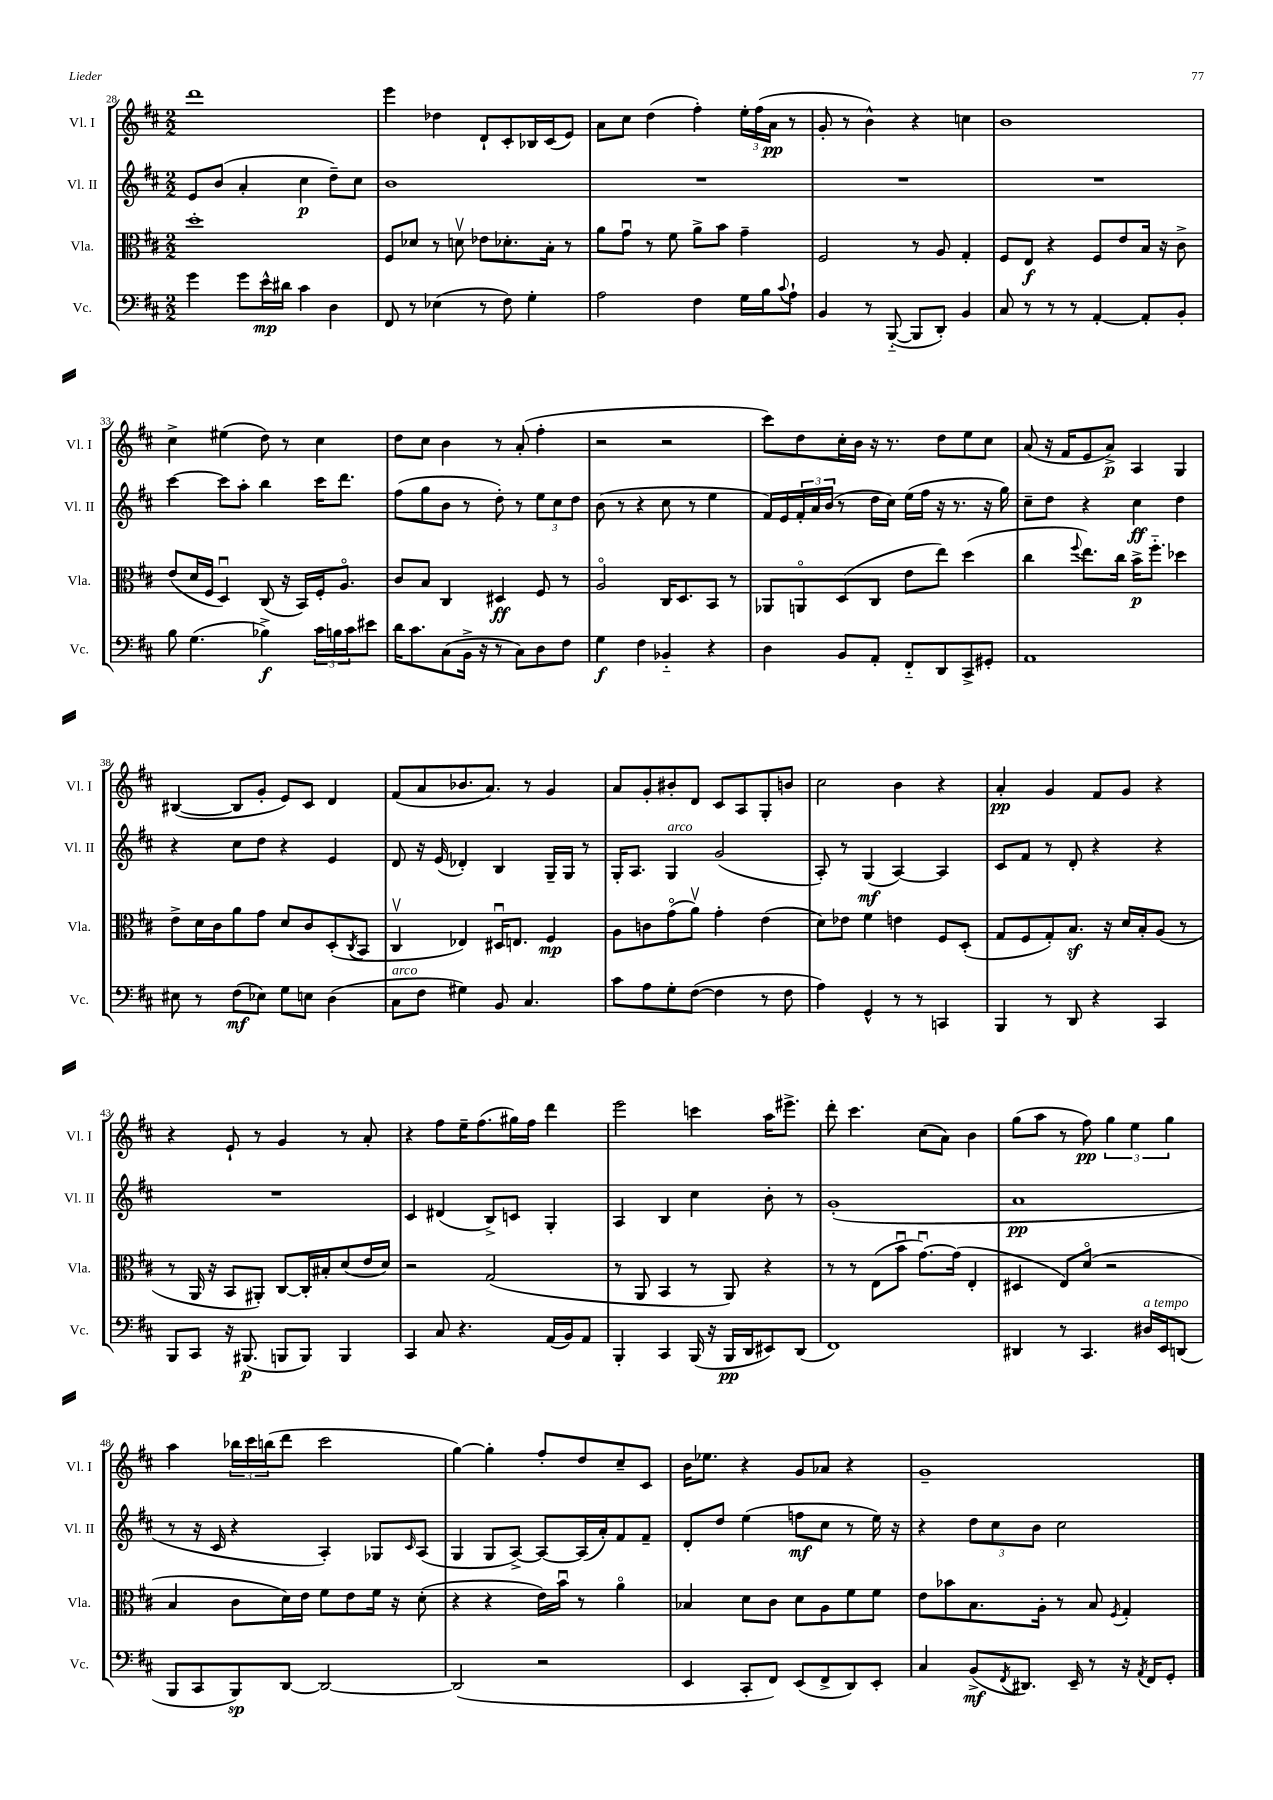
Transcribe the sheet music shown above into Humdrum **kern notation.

**kern	**kern	**kern	**kern
*staff4	*staff3	*staff2	*staff1
*clefF4	*clefC3	*clefG2	*clefG2
*k[f#c#]	*k[f#c#]	*k[f#c#]	*k[f#c#]
*M2/2	*M2/2	*M2/2	*M2/2
4g	1dd'	8e	1ddd
.	.	(8b	.
8g	.	4a'	.
16e^^	.	.	.
16d#	.	.	.
4c#	.	4cc#	.
4D	.	8dd~)	.
.	.	8cc#	.
=	=	=	=
8FF#	8F#	1b	4eee
8r	8d-	.	.
(4E-	8r	.	4dd-
.	8dv	.	.
8r	8e-	.	8d`
8F#)	8.d-'	.	8c#'
4G'	.	.	16B-
.	16B'	.	(16c#
.	8r	.	8e)
=	=	=	=
2A	8a	1r	8a
.	8gu	.	8cc#
.	8r	.	(4dd
.	8f#	.	.
4F#	8a^	.	4ff#')
.	8b	.	.
16G	4g~	.	24ee'
.	.	.	(24ff#
16B	.	.	.
.	.	.	24a
8qqc#	.	.	.
8A`	.	.	8r
=	=	=	=
4BB	2F#	1r	8g'
.	.	.	8r
8r	.	.	4b^^)
([8BBB'~	.	.	.
8BBB]	8r	.	4r
8DD')	8A	.	.
4BB	4G'	.	4cc
=	=	=	=
8C#	8F#	1r	1b
8r	8E	.	.
8r	4r	.	.
8r	.	.	.
[4AA'	8F#	.	.
.	8e	.	.
8AA']	16B	.	.
.	16r	.	.
8BB'	8c#^	.	.
=	=	=	=
8B	(8e	[4ccc#	4cc#^
(4.G	16d	.	.
.	16F#	.	.
.	4Du)	8ccc#]	(4ee#
.	.	8aa'	.
4B-^)	(8C#	4bb	8dd)
.	16r	.	8r
.	16BB)	.	.
24c#	16F#'	16ccc#	4cc#
24B	.	.	.
.	8.Ao	8.ddd	.
24c#	.	.	.
8e#	.	.	.
=	=	=	=
16d	8c#	(8ff#	8dd
8.c#	.	.	.
.	8B	8gg	8cc#
(8C#	4C#	8b	4b
16BB^	.	8r	.
16r	.	.	.
8r	4D#	8dd')	8r
8C#)	.	8r	(8a'
8D	8F#	12ee	4ff#'
.	.	12cc#	.
8F#	8r	.	.
.	.	12dd	.
=	=	=	=
4G	2Ao	(8b	2r
.	.	8r	.
4F#	.	4r	.
4BB-'~	16C#	8cc#	2r
.	8.D	.	.
.	.	8r	.
4r	8BB	4ee	.
.	8r	.	.
=	=	=	=
4D	8AA-	16f#)	8ccc#)
.	.	16e	.
.	8AAo	24f#'	8dd
.	.	24a	.
.	.	(24b	.
8BB	(8D	8r	16cc#'
.	.	.	16b
8AA'	8C#	16dd	16r
.	.	16cc#)	8.r
8FF#'~	8e	(16ee	.
.	.	16ff#	.
8DD	8ee)	16r	8dd
.	.	8.r	.
8CC#^	(4dd	.	8ee
8GG#'	.	16r	8cc#
.	.	16gg)	.
=	=	=	=
1AA	4cc#	8cc#~	(8a
.	.	8dd	16r
.	.	.	16f#
.	8qqff#	.	.
.	8.ee)	4r	8e
.	.	.	8a^)
.	16cc#	.	.
.	16b^	4cc#	4A
.	8.ff#'~	.	.
.	4dd-	4dd	4G
=	=	=	=
8E#	8e^	4r	([4B#
8r	16d	.	.
.	16c#	.	.
(8F#	8a	8cc#	8B#]
8E-)	8g	8dd	8g'
8G	8d	4r	8e)
8E	8c#	.	8c#
(4D	(8D'	4e	4d
.	8qC#	.	.
.	8BB	.	.
=	=	=	=
8C#	4C#v	8d	(8f#
8F#	.	16r	8a
.	.	(16e	.
4G#)	4E-)	4d-')	8.b-
.	.	.	8.a)
8BB	16D#u	4B	.
.	8.E	.	.
4.C#	.	.	8r
.	4F#	16G~	4g
.	.	16G	.
.	.	8r	.
=	=	=	=
8c#	8A	16G'	8a
.	.	8.A	.
8A	8c	.	8g'
8G'	(8go	4G	8b#'
([8F#	8av)	.	8d
4F#]	4g'	(2g	8c#
.	.	.	8A
8r	(4e	.	8G'
8F#	.	.	8b
=	=	=	=
4A)	8d)	8A')	2cc#
.	8e-	8r	.
4GG^^	4f#	(4G	.
8r	4e	[4A)	4b
8r	.	.	.
4CC	8F#	4A]	4r
.	(8D'	.	.
=	=	=	=
4BBB	8G	8c#	4a'
.	8F#	8f#	.
8r	8G')	8r	4g
8DD	8.B	8d'	.
4r	.	4r	8f#
.	16r	.	.
.	16d	.	8g
.	16B'	.	.
4CC#	(8A	4r	4r
.	8r	.	.
=	=	=	=
8BBB	8r	1r	4r
8CC#	16AA	.	.
.	16r	.	.
16r	8BB	.	8e`
(8.BBB#	.	.	.
.	8AA#')	.	8r
8BBB	[8C#	.	4g
8BBB)	16C#']	.	.
.	16B#'	.	.
4BBB	(8d	.	8r
.	16e	.	8a'
.	16d)	.	.
=	=	=	=
4CC#	2r	4c#	4r
8C#	.	(4d#	8ff#
4.r	.	.	16ee~
.	.	.	(8.ff#
.	(2G	8B^)	.
.	.	8c	16gg#)
.	.	.	16ff#
(16AA	.	4G'	4ddd
16BB)	.	.	.
8AA	.	.	.
=	=	=	=
4BBB'	8r	4A	2eee
.	8AA	.	.
4CC#	4BB	4B	.
(16BBB	8r	4cc#	4ccc
16r	.	.	.
16BBB	8AA)	.	.
16DD	.	.	.
8EE#)	4r	8b'	16aa
.	.	.	8.eee#^
(8DD	.	8r	.
=	=	=	=
1FF#)	8r	(1g'	8ddd'
.	8r	.	4.ccc#
.	(8E	.	.
.	8bu	.	.
.	[8.gu)	.	(8cc#
.	.	.	8a)
.	(16g]	.	.
.	4E'	.	4b
=	=	=	=
4DD#	4D#	1a	(8gg
.	.	.	8aa
8r	8E)	.	8r
4.CC#	(8do	.	8ff#)
.	2r	.	6gg
.	.	.	6ee
16D#	.	.	.
16EE	.	.	.
.	.	.	6gg
(8DD	.	.	.
=	=	=	=
8BBB	4B	8r	4aa
8CC#	.	16r	.
.	.	16c#	.
8BBB)	8c#	4r	24bb-
.	.	.	24ccc#
.	.	.	(24bb
[8DD	16d)	.	8ddd
.	16e	.	.
2DD_	8f#	4A')	2ccc#
.	8e	.	.
.	16f#	8G-	.
.	16r	.	.
.	.	16qqc#	.
.	(8d'	(8A	.
=	=	=	=
(2DD]	4r	4G	[4gg)
.	4r	8G	4gg']
.	.	[8A^)	.
2r	16e)	8A_	8ff#'
.	16bu	.	.
.	8r	(16A]	8dd
.	.	16a')	.
.	4ao	8f#	8cc#~
.	.	8f#~	8c#
=	=	=	=
4EE	4B-	8d'	16b
.	.	.	8.ee-
.	.	8dd	.
8CC#'	8d	(4ee	4r
8FF#)	8c#	.	.
(8EE	8d	8ff	8g
8FF#^	8A	8cc#	8a-
8DD)	8f#	8r	4r
8EE'	8f#	16ee)	.
.	.	16r	.
=	=	=	=
4C#	8e	4r	1g~
.	8b-	.	.
(8BB^	8.B	12dd	.
.	.	12cc#	.
8qFF#	.	.	.
8.DD#)	.	.	.
.	.	12b	.
.	16A'	.	.
.	8r	2cc#	.
16EE~	.	.	.
8r	8B	.	.
.	8qF#	.	.
16r	4G'	.	.
8qAA	.	.	.
16FF#	.	.	.
8GG'	.	.	.
==	==	==	==
*-	*-	*-	*-
